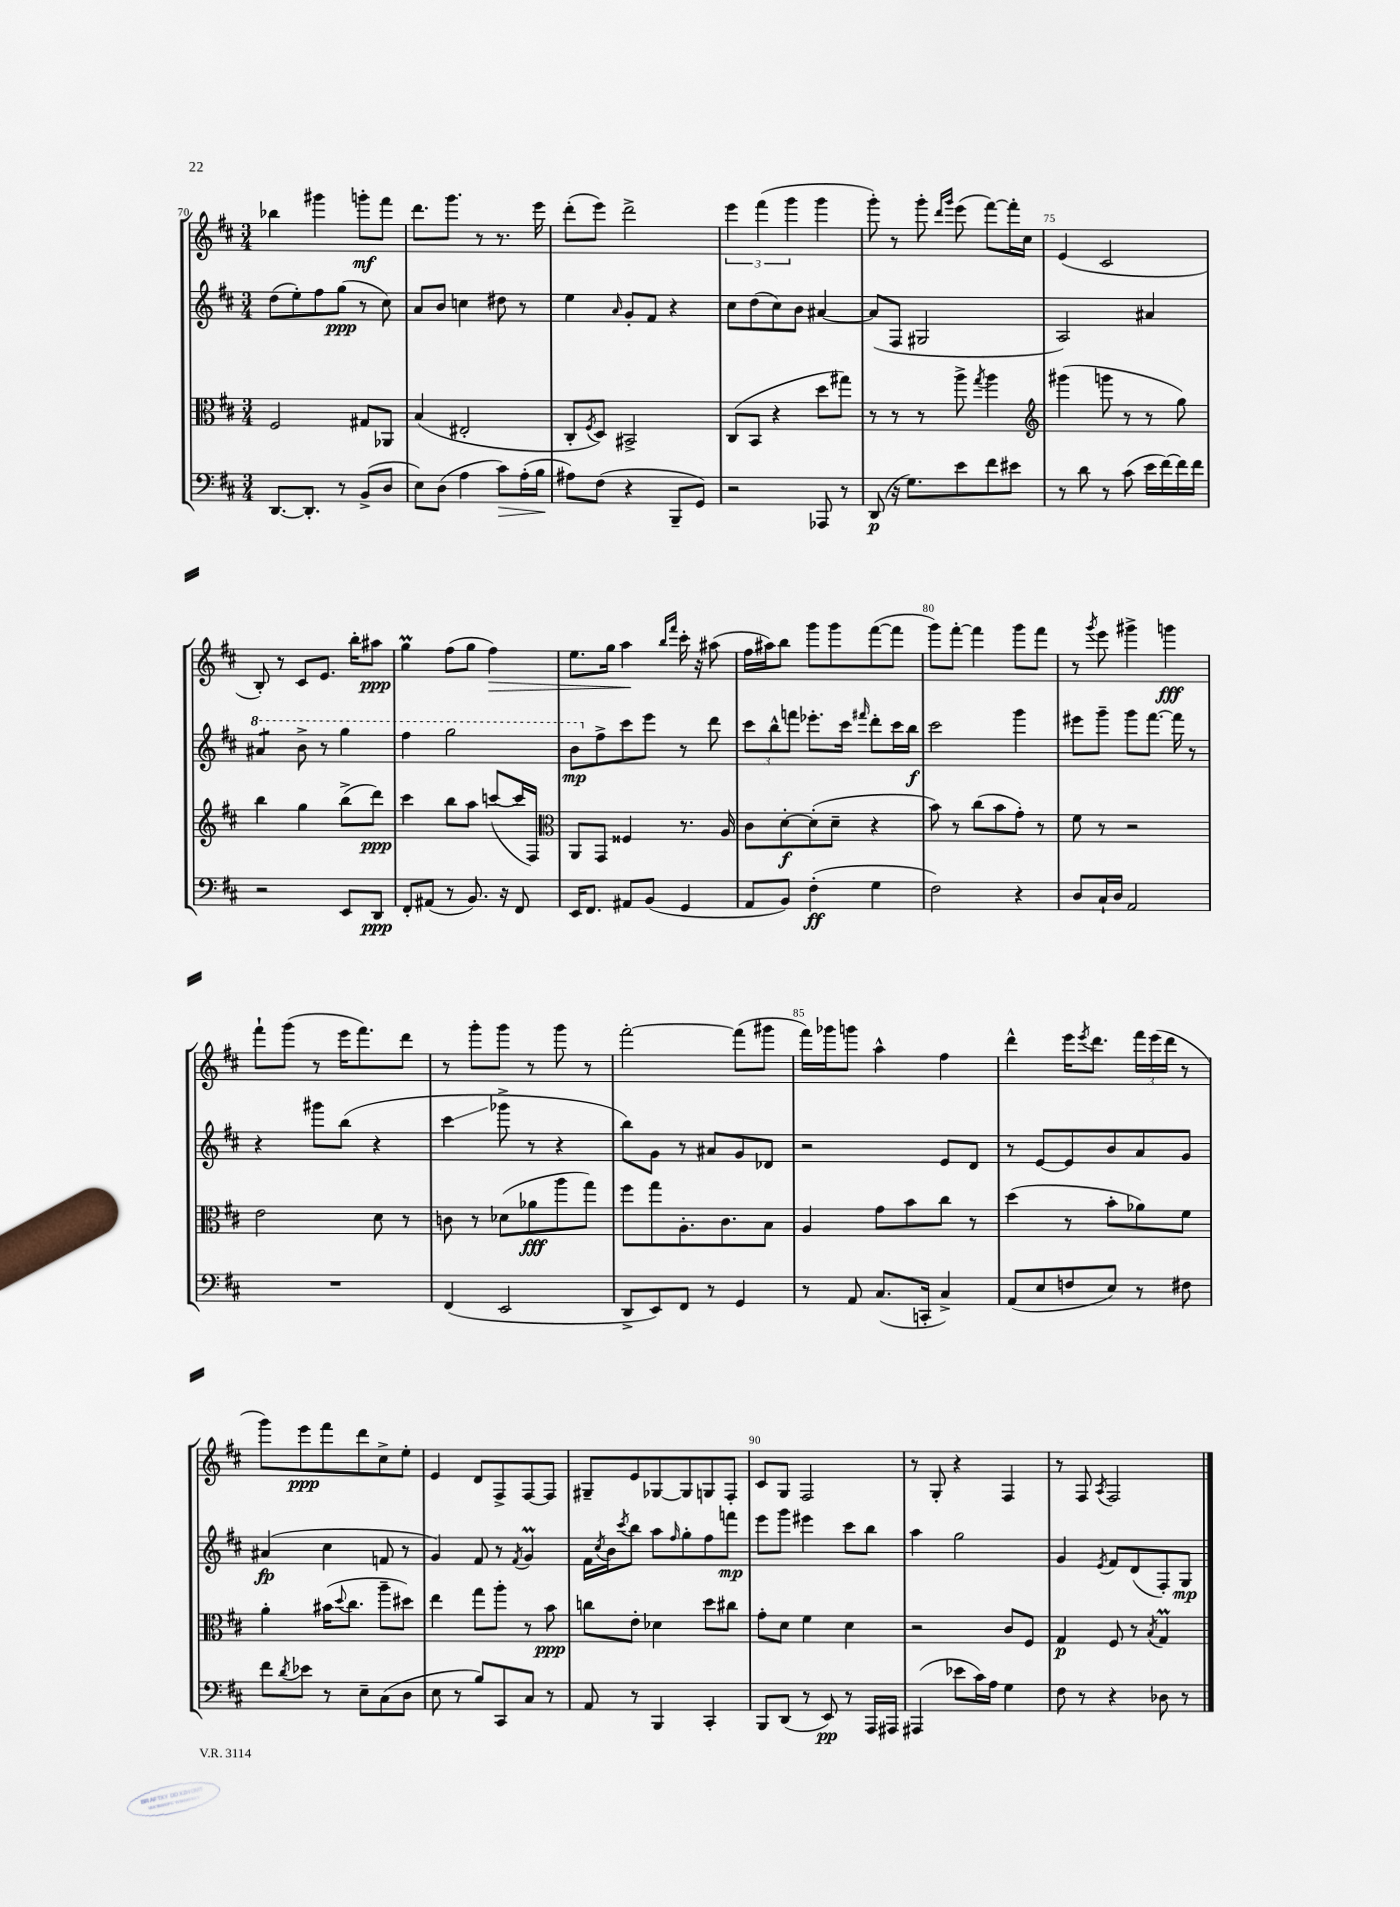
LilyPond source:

<<
\new StaffGroup <<
\new Staff = "s0" {
    \clef treble \key d \major \numericTimeSignature \time 3/4
    bes''4 gis'''4 g'''8-.\mf fis'''8 |
    d'''8. g'''8. r8 r8. e'''16 |
    d'''8-.( e'''8) d'''2-> |
    \tuplet 3/2 { e'''4 fis'''4( g'''4 } g'''4 |
    g'''8-.) r8 g'''8-. \grace { d'''16 g'''16 } e'''8( fis'''8~) fis'''16-. cis''16 |
    e'4( cis'2 |
    b8-.) r8 cis'8 e'8. b''16-. ais''8\ppp |
    g''4\prall fis''8( g''8 fis''4\>) |
    e''8. g''16 a''4\! \grace { b''16 fis'''16 } cis'''16-. r16 ais''8( |
    fis''16 ais''16) b''8 g'''8 g'''8 fis'''8~( fis'''8 |
    g'''8) fis'''8~-. fis'''4 g'''8 fis'''8 |
    r8 \acciaccatura { g'''8 } e'''8 gis'''4-> g'''4\fff |
    fis'''8-! g'''8( r8 e'''16 fis'''8.) d'''8 |
    r8 g'''8-. g'''8 r8 g'''8 r8 |
    fis'''2~-. fis'''8( gis'''8 |
    fis'''16) ges'''16 g'''8 a''4-^ fis''4 |
    d'''4-^ e'''16 \acciaccatura { e'''8 } d'''8. \tuplet 3/2 { fis'''16 e'''16( d'''16 } r8 |
    g'''8) e'''8\ppp fis'''8 d'''8 cis''8-> e''8-. |
    e'4 d'8 fis8-> fis8~ fis8 |
    gis8-- e'8 ges8~ ges8 g8 fis8-. |
    cis'8 g8 fis2 |
    r8 g8-. r4 fis4 |
    r8 fis8 \acciaccatura { a8 } fis2 \bar "|." |
}
\new Staff = "s1" {
    \clef treble \key d \major \numericTimeSignature \time 3/4
    d''8( e''8-.) fis''8 g''8\ppp( r8 cis''8) |
    a'8 b'8 c''4 dis''8 r8 |
    e''4 \grace { a'16 } g'8-. fis'8 r4 |
    cis''8 d''8( cis''8) b'8 ais'4~ |
    ais'8( fis8 gis2 |
    a2) ais'4 |
    \ottava #1 ais''4:8 b''8-> r8 g'''4 |
    fis'''4 g'''2 |
    b''8\mp \ottava #0 fis''8-> cis'''8 e'''8 r8 d'''8 |
    \tuplet 3/2 { cis'''8 b''8-^ f'''8 } ees'''8.-. cis'''16 \grace { fis'''16 } d'''8-. cis'''16 b''16\f |
    cis'''2 g'''4 |
    eis'''8 g'''8-- g'''8 fis'''8.~ fis'''16 r8 |
    r4 gis'''8 b''8( r4 |
    cis'''4\glissando ges'''8-> r8 r4 |
    b''8) g'8 r8 ais'8 g'8 des'8 |
    r2 e'8 d'8 |
    r8 e'8~ e'8 b'8 a'8 g'8 |
    ais'4\fp( cis''4 f'8 r8 |
    g'4) fis'8 r8 \acciaccatura { fis'8 } g'4\prall |
    fis'16 \acciaccatura { cis''8 } b'16 \acciaccatura { cis'''8 } b''8 a''8 \grace { fis''16 } g''8-. fis''8 f'''8\mp |
    e'''8 g'''8 eis'''4 cis'''8 b''8 |
    a''4 g''2 |
    g'4 \acciaccatura { e'8 } fis'8 d'8( fis8-.) g8\mp \bar "|." |
}
\new Staff = "s2" {
    \clef alto \key d \major \numericTimeSignature \time 3/4
    fis2 gis8 aes,8 |
    b4( eis2-. |
    cis8-. \acciaccatura { fis8 } d8) bis,2-> |
    cis8( b,8 r4 d''8 gis''8) |
    r8 r8 r8 a''8-> \acciaccatura { g''8 } a''4 |
    \clef treble gis'''4( g'''8 r8 r8 g''8) |
    b''4 g''4 b''8->( d'''8\ppp) |
    cis'''4 b''8 a''8 c'''8~( c'''16 fis16) |
    \clef alto a,8 g,8 fisis4 r8. a16 |
    cis'8 d'8~-.\f d'8-.( d'8-- r4 |
    b'8) r8 cis''8( b'8 g'8-.) r8 |
    fis'8 r8 r2 |
    e'2 d'8 r8 |
    c'8 r8 des'8( aes'8\fff a''8 g''8) |
    fis''8 g''8 a8.-. cis'8. b8 |
    a4 g'8 b'8 cis''8 r8 |
    d''4( r8 b'8-. aes'8) fis'8 |
    a'4-. bis'16( \appoggiatura { d''8 } cis''8. a''8-- dis''8) |
    e''4 g''8 a''8-. r8 b'8\ppp |
    c''8 e'8-. des'4 d''8 cis''8 |
    g'8-. d'8 fis'4 d'4 |
    r2 cis'8 fis8 |
    g4\p fis8 r8 \acciaccatura { b8 } g4\prall \bar "|." |
}
\new Staff = "s3" {
    \clef bass \key d \major \numericTimeSignature \time 3/4
    d,8.~ d,8.-. r8 b,8->( d8 |
    e8) d8( a4 cis'8\>) a16-.( b16\! |
    ais8) fis8( r4 b,,8-- g,8) |
    r2 aes,,8 r8 |
    d,8\p( r16 g8.) e'8 fis'8 eis'8 |
    r8 d'8 r8 cis'8( e'16 fis'16~) fis'16 fis'16 |
    r2 e,8 d,8\ppp |
    fis,8-. ais,8( r8 b,8.) r16 fis,8 |
    e,16 fis,8. ais,8 b,8( g,4 |
    a,8 b,8) fis4-.\ff( g4 |
    fis2) r4 |
    d8 cis16-! d16 a,2 |
    R2. |
    fis,4( e,2 |
    d,8-> e,8) fis,8 r8 g,4 |
    r8 a,8 cis8.( c,16-. cis4->) |
    a,8( e8 f8 e8) r8 fis8 |
    fis'8 \acciaccatura { d'8 } ees'8 r8 e8-- cis8( d8 |
    e8 r8 b8) cis,8 cis8 r8 |
    a,8 r8 b,,4 cis,4-. |
    b,,8 d,8( r8 e,8\pp) r8 a,,16 ais,,16 |
    ais,,4( ees'8 cis'16) a16 g4 |
    fis8 r8 r4 des8 r8 \bar "|." |
}
>>
>>
\layout { \context { \Score currentBarNumber = #70 \override BarNumber.break-visibility = ##(#f #t #t) barNumberVisibility = #(every-nth-bar-number-visible 5) } }
